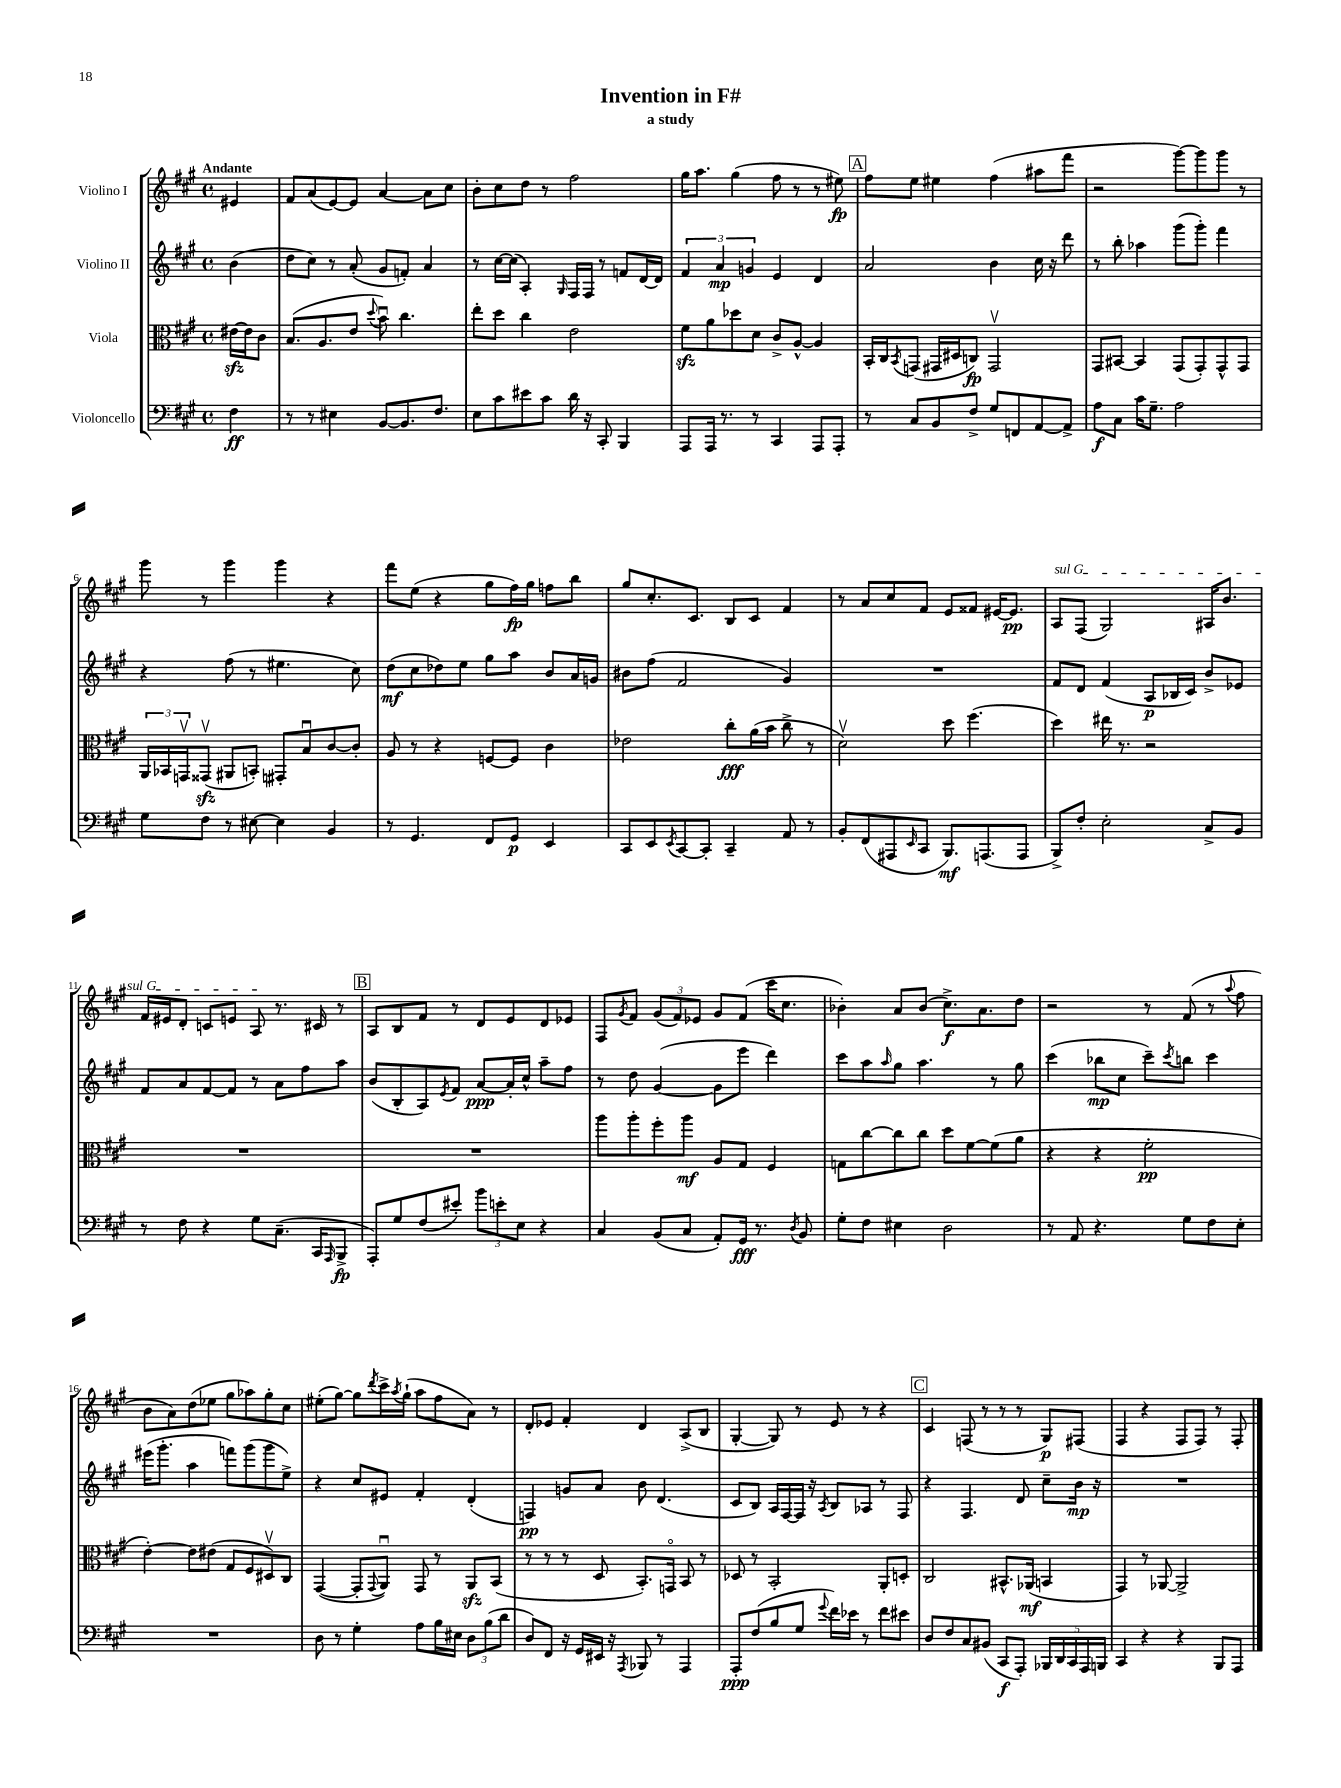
\header { title = "Invention in F#" subtitle = "a study" }
<<
\new StaffGroup <<
\new Staff = "s0" \with { instrumentName = "Violino I" } {
    \clef treble \key a \major \defaultTimeSignature \time 4/4 \partial 4 \tempo "Andante"
    eis'4 |
    fis'8 a'8( e'8~) e'8 a'4~ a'8 cis''8 |
    b'8-. cis''8 d''8 r8 fis''2 |
    gis''16 a''8. gis''4( fis''8 r8 r8 eis''8\fp) |
    \mark \markup { \box "A" } fis''8 e''8 eis''4 fis''4( ais''8 fis'''8 |
    r2 gis'''8~) gis'''8 gis'''8 r8 |
    gis'''8 r8 gis'''4 gis'''4 r4 |
    fis'''8 e''8( r4 gis''8 fis''16\fp) gis''16 f''8 b''8 |
    gis''8 cis''8.-. cis'8. b8 cis'8 fis'4 |
    r8 a'8 cis''8 fis'8 e'8 fisis'8 eis'16~ eis'8.\pp |
    \once \override TextSpanner.bound-details.left.text = \markup { \italic "sul G" } a8\startTextSpan fis8( gis2) ais16 b'8. |
    fis'16 eis'16 d'8-. c'8 e'8 a8\stopTextSpan r8. cis'16 r8 |
    \mark \markup { \box "B" } a8 b8 fis'8 r8 d'8 e'8 d'8 ees'8 |
    fis8 \acciaccatura { gis'8 } fis'8 \tuplet 3/2 { gis'8( fis'8) ees'8 } gis'8 fis'8( cis'''16 cis''8. |
    bes'4-.) a'8 bes'8( cis''8.->\f) a'8. d''8 |
    r2 r8 fis'8( r8 \appoggiatura { a''8 } fis''8 |
    b'8 a'8) d''8( ees''8 gis''8 aes''8) gis''8-. cis''8 |
    eis''8-.( gis''8~) gis''8 \acciaccatura { d'''8 } cis'''16-> \acciaccatura { a''8 } gis''16-!( a''8 fis''8 a'8) r8 |
    d'8-. ees'8 fis'4-. d'4 a8->( b8 |
    gis4~-. gis8) r8 e'8 r8 r4 |
    \mark \markup { \box "C" } cis'4 f8( r8 r8 r8 gis8\p) fis8( |
    fis4 r4 fis8 fis8) r8 fis8-. \bar "|." |
}
\new Staff = "s1" \with { instrumentName = "Violino II" } {
    \clef treble \key a \major \defaultTimeSignature \time 4/4 \partial 4
    b'4( |
    d''8 cis''8) r8 a'8-.( gis'8 f'8-.) a'4 |
    r8 cis''16~ cis''16( a4-.) \grace { gis16 } fis16 fis16 r8 f'8 d'16~ d'16 |
    \tuplet 3/2 { fis'4 a'4\mp g'4 } e'4 d'4 |
    \mark \markup { \box "A" } a'2 b'4 cis''16 r16 d'''8 |
    r8 b''8-. aes''4 gis'''8( gis'''8-.) fis'''4 |
    r4 fis''8( r8 eis''4. cis''8) |
    d''8\mf( cis''8 des''8) e''8 gis''8 a''8 b'8 a'16 g'16 |
    bis'8 fis''8( fis'2 gis'4) |
    R1 |
    fis'8 d'8 fis'4( a8\p bes16 cis'16) b'8-> ees'8 |
    fis'8 a'8 fis'8~ fis'8 r8 a'8 fis''8 a''8 |
    \mark \markup { \box "B" } b'8( b8-. a8) \acciaccatura { e'8 } fis'8 a'8~\ppp a'16-. cis''16-^ a''8-- fis''8 |
    r8 d''8 gis'4~( gis'8 e'''8 d'''4) |
    cis'''8 a''8 \grace { a''16 } gis''8 a''4. r8 gis''8 |
    cis'''4( bes''8\mp cis''8 cis'''8--) \acciaccatura { cis'''8 } b''8 cis'''4 |
    eis'''16( gis'''8.-. a''4 f'''8) gis'''8( gis'''8 e''8->) |
    r4 cis''8 eis'8 fis'4-. d'4-.( |
    f4\pp) g'8 a'8 b'8 d'4.( |
    cis'8 b8) a16 fis16~ fis16 r16 \acciaccatura { a8 } b8 aes8 r8 fis8 |
    \mark \markup { \box "C" } r4 fis4. d'8 cis''8-- b'16\mp r16 |
    R1 \bar "|." |
}
\new Staff = "s2" \with { instrumentName = "Viola" } {
    \clef alto \key a \major \defaultTimeSignature \time 4/4 \partial 4
    eis'16~\sfz eis'16 cis'8 |
    b8.( a8. e'8 \appoggiatura { d''8 } b'8\downbow) cis''4. |
    e''8-. d''8 cis''4 e'2 |
    fis'8\sfz a'8 des''8 d'8 cis'8-> a8~-^ a4 |
    \mark \markup { \box "A" } b,16-. cis16 \acciaccatura { b,8 } g,8( gis,16 dis16 c8\fp) gis,2\upbow |
    gis,8 bis,8~ bis,4 gis,8( gis,8-.) gis,8-^ gis,8 |
    \tuplet 3/2 { a,16 bes,16 g,16\upbow } gisis,8\upbow\sfz( ais,8 b,8-.) gis,8-. b8\downbow cis'8~ cis'8-. |
    a8 r8 r4 f8~ f8 cis'4 |
    ees'2 cis''8-.\fff a'16( b'16 cis''8-> r8 |
    d'2\upbow) d''8 fis''4.( |
    d''4) eis''16 r8. r2 |
    R1 |
    \mark \markup { \box "B" } R1 |
    a''8 a''8-. fis''8-. a''8\mf a8 gis8 fis4 |
    g8 cis''8~ cis''8 cis''8 d''8 fis'8~ fis'8( a'8 |
    r4 r4 fis'2-.\pp |
    e'4~-.) e'8 eis'8( gis8 fis8 dis8\upbow) cis8 |
    gis,4~( gis,8-. \appoggiatura { gis,8 } a,8\downbow) gis,8 r8 a,8\sfz b,8( |
    r8 r8 r8 d8 b,8.-.) g,16\flageolet b,8 r8 |
    des8 r8 b,2-. a,8-. d8-. |
    \mark \markup { \box "C" } cis2 bis,8.-^ aes,16\mf( b,4 |
    gis,4) r8 aes,8~ aes,2-> \bar "|." |
}
\new Staff = "s3" \with { instrumentName = "Violoncello" } {
    \clef bass \key a \major \defaultTimeSignature \time 4/4 \partial 4
    fis4\ff |
    r8 r8 eis4 b,8~ b,8. fis8. |
    e8 cis'8 eis'8 cis'8 d'16 r16 cis,8-. b,,4 |
    a,,8 a,,16 r8. r8 cis,4 a,,8 a,,8-. |
    \mark \markup { \box "A" } r8 cis8 b,8 fis8-> gis8 f,8 a,8~ a,8-> |
    a8\f cis8 cis'16 gis8.-- a2 |
    gis8 fis8 r8 eis8~ eis4 b,4 |
    r8 gis,4. fis,8 gis,8\p e,4 |
    cis,8 e,8 \acciaccatura { e,8 } cis,8~ cis,8-. cis,4-- a,8 r8 |
    b,8-. fis,8( ais,,8 \grace { e,16 } cis,8 b,,8.\mf) a,,8.( a,,8 |
    b,,8->) fis8-. e2-. cis8-> b,8 |
    r8 fis8 r4 gis8 cis8.--( cis,16 \grace { a,,16 } b,,8->\fp |
    \mark \markup { \box "B" } a,,8-.) gis8 fis8( eis'8-.) \tuplet 3/2 { b'8 e'8-. e8 } r4 |
    cis4 b,8( cis8 a,8-.) gis,16\fff r8. \acciaccatura { d8 } b,8 |
    gis8-. fis8 eis4 d2 |
    r8 a,8 r4. gis8 fis8 e8-. |
    R1 |
    d8 r8 gis4-. a8 b16 eis16 \tuplet 3/2 { d8 b8( d'8 } |
    d8) fis,8 r16 gis,16 eis,16 r16 \acciaccatura { a,,8 } bes,,8 r8 a,,4 |
    a,,8-.\ppp fis8( b8 gis8 \appoggiatura { gis'8 } fis'16) ees'16 r8 fis'8 eis'8 |
    \mark \markup { \box "C" } d8 fis8 cis8 bis,8( cis,8\f a,,8-.) \tuplet 5/4 { bes,,16 d,16 cis,16 a,,16 b,,16 } |
    cis,4 r4 r4 b,,8 a,,8 \bar "|." |
}
>>
>>
